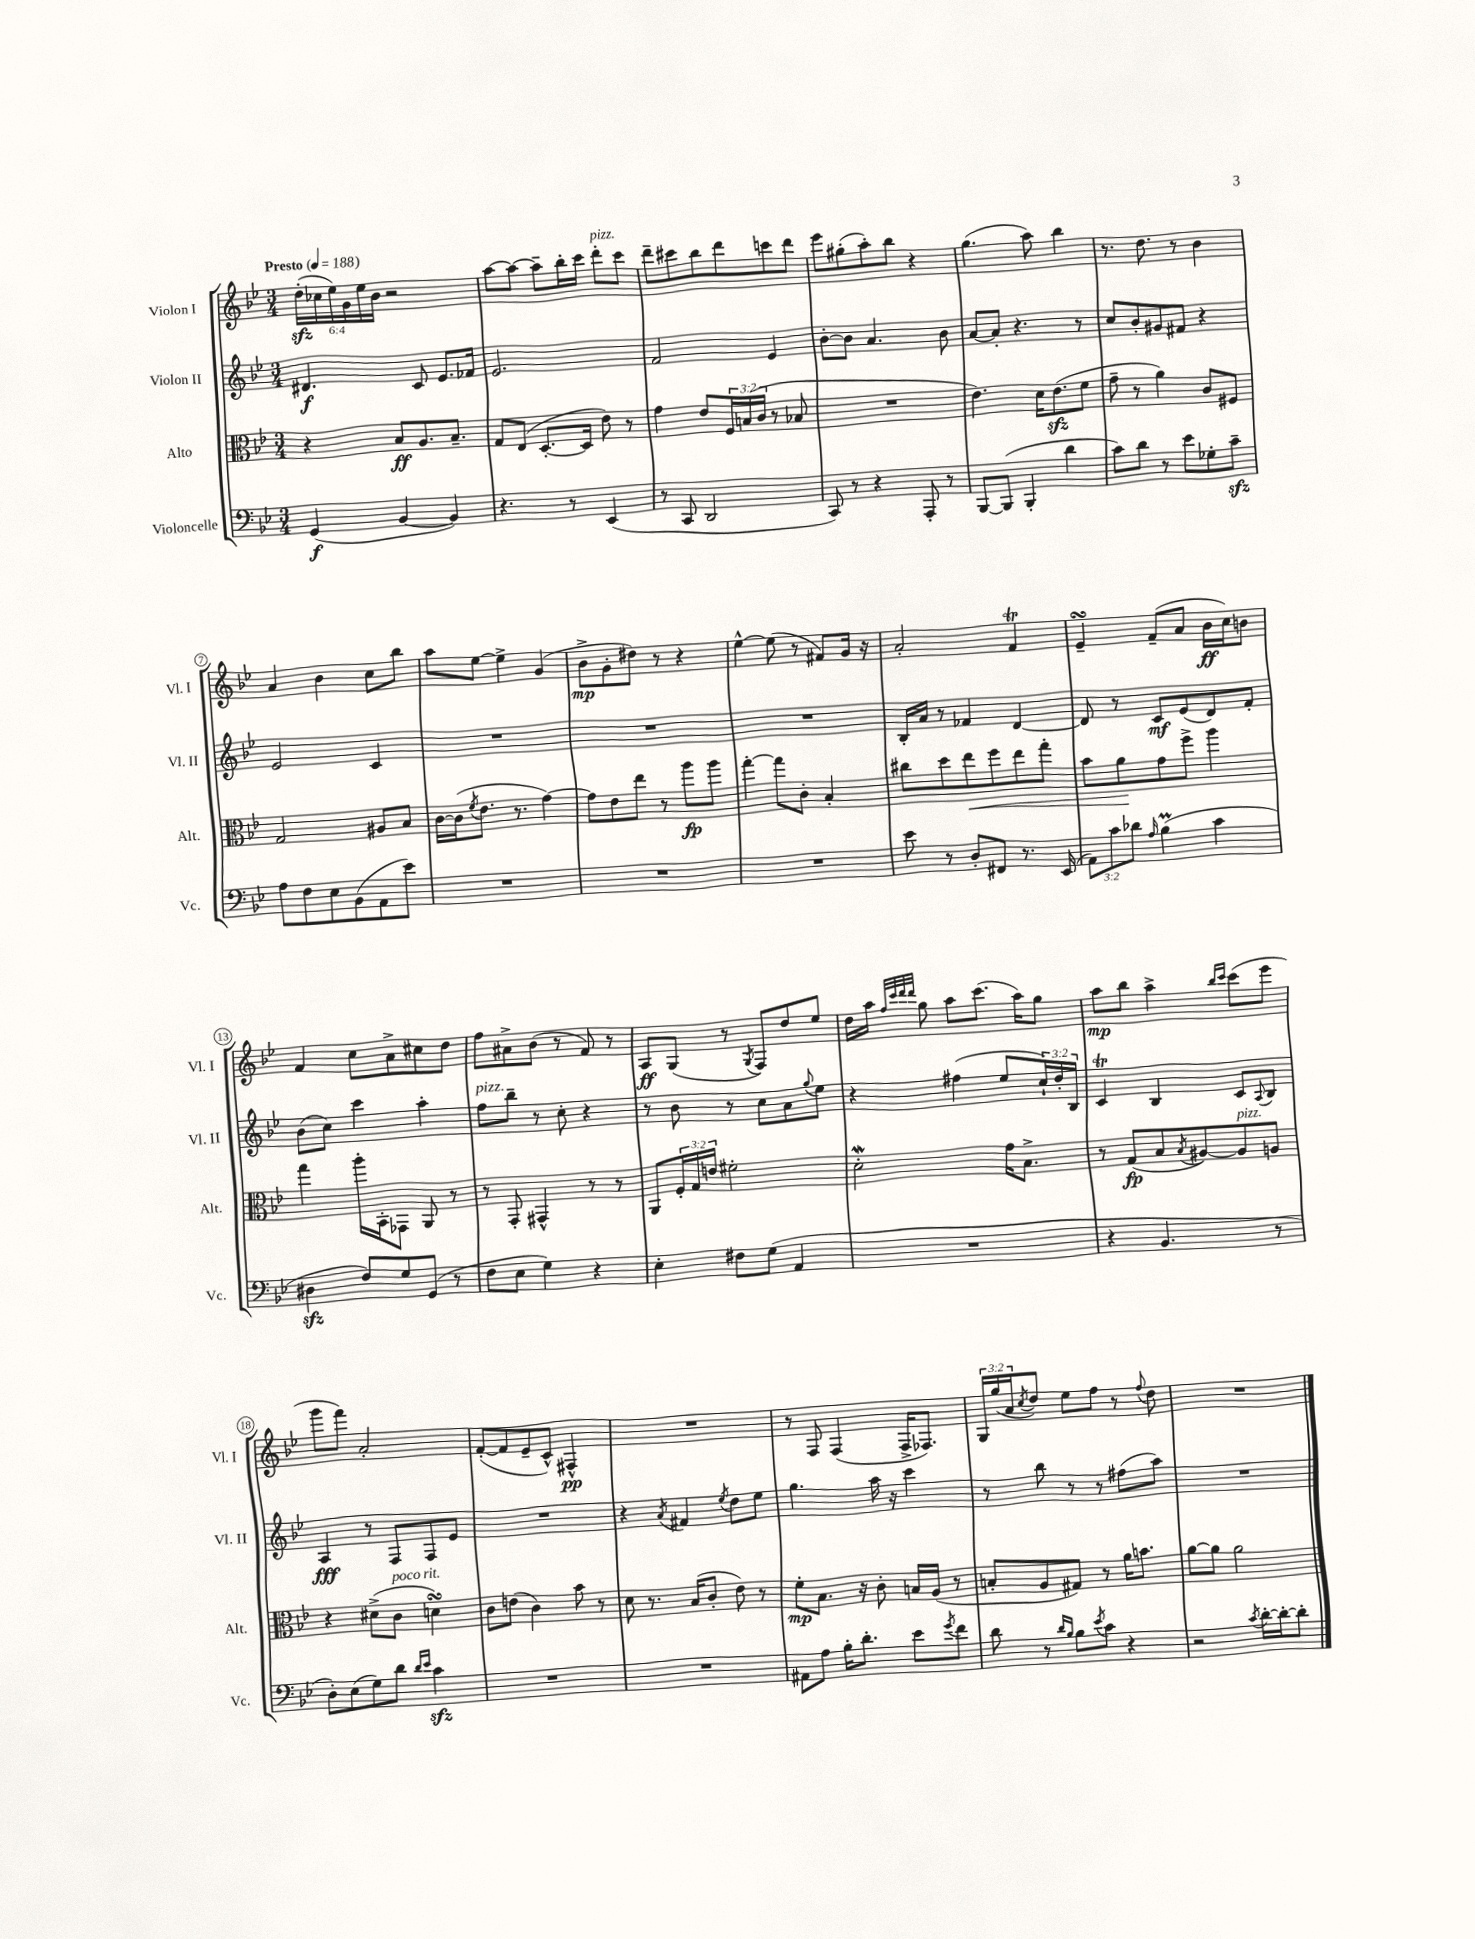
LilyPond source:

<<
\new StaffGroup <<
\new Staff = "s0" \with { instrumentName = "Violon I" shortInstrumentName = "Vl. I" } {
    \clef treble \key bes \major \numericTimeSignature \time 3/4 \override Staff.TupletNumber.text = #tuplet-number::calc-fraction-text \tempo "Presto" 4 = 188
    \tuplet 6/4 { d''16-.\sfz( ces''16 ees''16) g'16 ees''16 bes'16 } r2 |
    a''8~ a''8~ a''8-- bes''16-. c'''16 d'''8-.^\markup { \italic "pizz." } c'''8 |
    d'''8-- cis'''8 bes''8 d'''8 c'''8 d'''8 |
    ees'''8 gis''8-.( a''8-.) bes''8 r4 |
    g''4.( a''8) bes''4 |
    r8. d''8. r8 bes'4 |
    a'4 bes'4 c''8 bes''8 |
    a''8 ees''8~ ees''4-> g'4( |
    bes'8->\mp g'8-. dis''8) r8 r4 |
    ees''4~-^ ees''8( r8 fis'8) g'16 r16 |
    a'2-. f'4\trill |
    ees'4--\turn f'8--( a'8 bes'16\ff c''16) b'8 |
    f'4 c''8 a'8-> cis''8 d''8 |
    f''8 ais'8-> bes'8( r8 f'8) r8 |
    a8\ff g8( r8 \acciaccatura { g8 } f8) d''8 ees''8 |
    d''16 a''16 \grace { f''32 c'''32 d'''32 d'''32 } g''8 a''8 c'''8.( a''16) g''8 |
    a''8\mp bes''8 a''4-> \grace { bes''16 c'''16 } c'''8( ees'''8 |
    g'''8 f'''8) a'2-. |
    f'8~-.( f'8 ees'8-- c'8-^) fis4-^\pp |
    R2. |
    r8 f8 f4( f16-> fes8.) |
    \tuplet 3/2 { g16 g''16( a'16 } \acciaccatura { c''8 } d''8) ees''8 f''8 r8 \appoggiatura { f''8 } d''8 |
    R2. \bar "|." |
}
\new Staff = "s1" \with { instrumentName = "Violon II" shortInstrumentName = "Vl. II" } {
    \clef treble \key bes \major \numericTimeSignature \time 3/4 \override Staff.TupletNumber.text = #tuplet-number::calc-fraction-text
    dis'4.\f c'8 ees'8. fes'16 |
    ees'2. |
    f'2 ees'4 |
    bes'8~-. bes'8 a'4. bes'8 |
    a'8~ a'8-. r4. r8 |
    c''8 bes'8-. gis'8 fis'8 r4 |
    ees'2 c'4 |
    R2. |
    R2. |
    R2. |
    bes16-. a'16 r8 fes'4 d'4~ |
    d'8 r8 c'8\mf ees'8( d'8) f'8-. |
    bes'8( c''8) c'''4 a''4-. |
    f''8^\markup { \italic "pizz." } bes''8-- r8 c''8-. r4 |
    r8 bes'8 r8 c''8 a'8 \appoggiatura { g''8 } ees''8 |
    r4 fis''4( ees''8 \tuplet 3/2 { c''16-!) d''16-. bes16 } |
    c'4\trill bes4 c'8 \appoggiatura { a8 } bes8 |
    a4\fff r8 f8 f8 ees'8 |
    R2. |
    r4 \acciaccatura { a'8 } fis'4 \acciaccatura { ees''8 } d''8 ees''8 |
    g''4. a''16 r16 c'''4 |
    r8 bes''8 r8 r8 fis''8( a''8) |
    R2. \bar "|." |
}
\new Staff = "s2" \with { instrumentName = "Alto" shortInstrumentName = "Alt." } {
    \clef alto \key bes \major \numericTimeSignature \time 3/4 \override Staff.TupletNumber.text = #tuplet-number::calc-fraction-text
    r4 bes8\ff a8. bes8.-- |
    g8 ees8( d8.~-. d16 ees'8) r8 |
    g'4 ees'8 \tuplet 3/2 { f16 b16( c'16 } r8 bes8 |
    R2. |
    ees'4.) d'16 ees'8.\sfz( f'8 |
    g'8-- r8 a'4) c'8 fis8 |
    g2 ais8 bes8 |
    c'16~ c'16( \acciaccatura { f'8 } ees'8. r8. g'4~) |
    g'8 ees'8 ees''8 r8 a''8\fp a''8 |
    g''4~-. g''8 c'8-. bes4-. |
    cis''8 d''8 ees''8\< f''8 ees''8 g''8-. |
    bes'8 a'8\! g'8 f''8-> a''4 |
    g''4 a''16-. bes,16-. ges,8 a,8 r8 |
    r8 g,8-. gis,4-^ r8 r8 |
    a,8 \tuplet 3/2 { f16-. g16 e'16 } fis'2-. |
    d'2-.\mordent g'16 bes8.-> |
    r8 g8\fp( bes8 \acciaccatura { bes8 } ais8~) ais8^\markup { \italic "pizz." } a8 |
    r4 dis'8->( c'8^\markup { \italic "poco rit." } d'4\turn) |
    c'8 e'8( c'4) bes'8 r8 |
    d'8 r8. bes16( c'8-. ees'8) r8 |
    f'8-.\mp bes8. r16 c'8-. b16 a16( r8 |
    b8-. a8 gis8) r8 a'16 b'8. |
    a'8~ a'8 a'2 \bar "|." |
}
\new Staff = "s3" \with { instrumentName = "Violoncelle" shortInstrumentName = "Vc." } {
    \clef bass \key bes \major \numericTimeSignature \time 3/4 \override Staff.TupletNumber.text = #tuplet-number::calc-fraction-text
    g,4\f( bes,4~ bes,4) |
    r4. r8 ees,4( |
    r8 c,8 d,2 |
    c,8) r8 r4 a,,8-. r8 |
    bes,,8~ bes,,8( bes,,4-. d'4 |
    c'8) d'8 r8 ees'8 ges8-. c'8--\sfz |
    a8 f8 ees8 bes,8( a,8 ees'8) |
    R2. |
    R2. |
    R2. |
    ees'8 r8 d8-. fis,8 r8. ees,16( |
    \tuplet 3/2 { a,8) c'8 des'8 } \grace { a16 } bes4\prall( c'4 |
    dis4\sfz f8) g8 g,8( r8 |
    f8 ees8 g4) r4 |
    ees4-. fis8 g8( a,4 |
    R2. |
    r4 bes,4. r8 |
    d8-.) ees8( g8) d'8 \grace { d'16 ees'16 } c'4\sfz |
    R2. |
    R2. |
    ais,8 a8 bes16-. d'8.-. ees'8 \acciaccatura { g'8 } f'8 |
    d'8 r8 \grace { d'16 bes16 } bes8 \acciaccatura { ees'8 } c'8 r4 |
    r2 \acciaccatura { c'8 } d'16~-. d'16~-. d'8-. \bar "|." |
}
>>
>>
\layout { \context { \Score \override BarNumber.stencil = #(make-stencil-circler 0.1 0.3 ly:text-interface::print) } }
